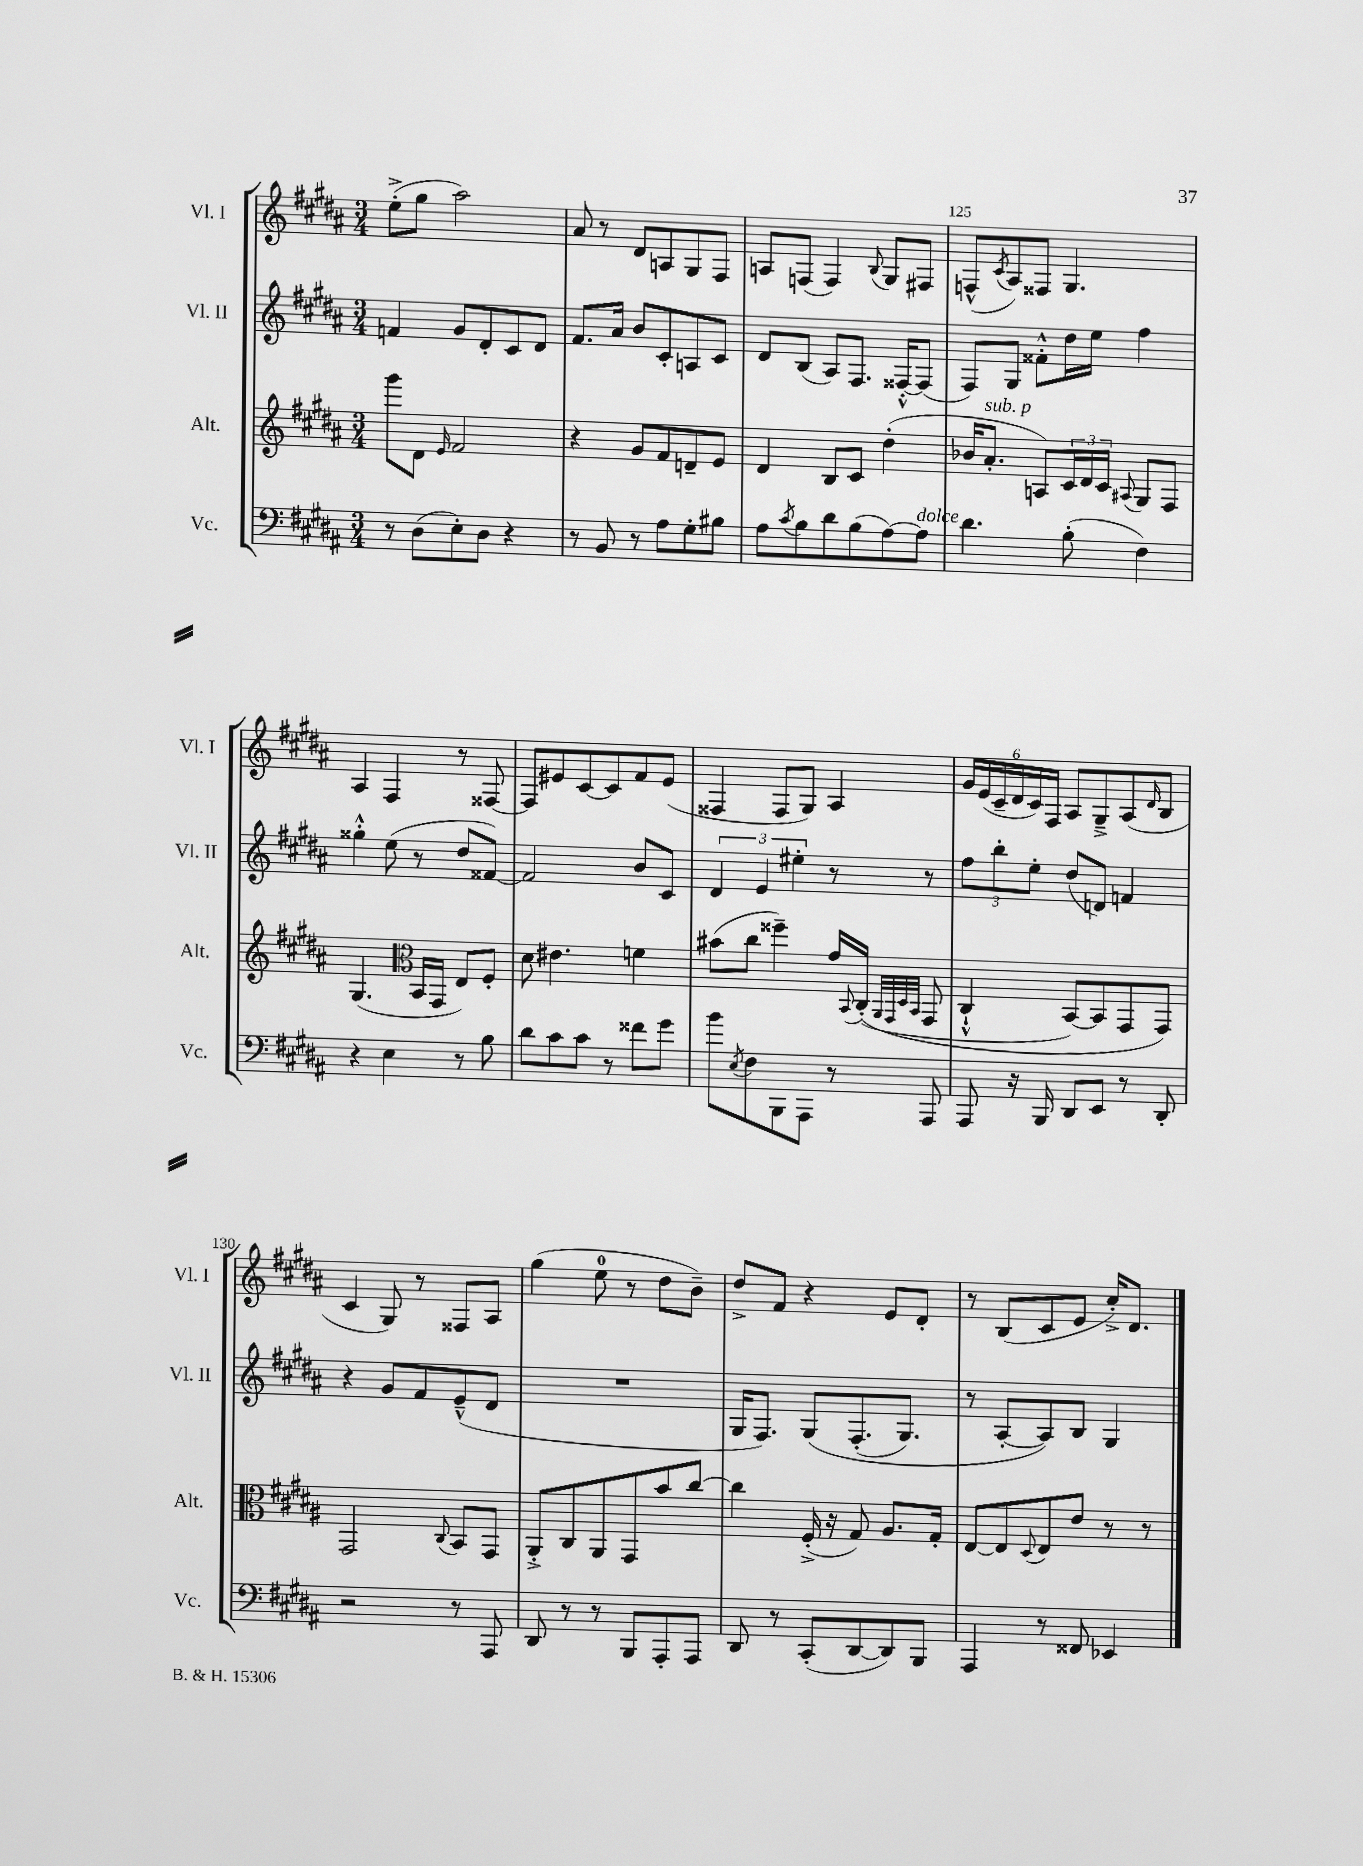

**kern	**kern	**kern	**kern
*staff4	*staff3	*staff2	*staff1
*clefF4	*clefG2	*clefG2	*clefG2
*k[f#c#g#d#a#]	*k[f#c#g#d#a#]	*k[f#c#g#d#a#]	*k[f#c#g#d#a#]
*M3/4	*M3/4	*M3/4	*M3/4
8r	8ggg#	4f	(8ee'^
(8D#	8d#	.	8gg#
.	16qqe	.	.
8E')	2f#	8g#	2aa#)
8D#	.	8d#'	.
4r	.	8c#	.
.	.	8d#	.
=	=	=	=
8r	4r	8.f#	8a#
8BB	.	.	8r
.	.	16a#	.
8r	8g#	8b	8d#
8A#	8f#	8c#'	8A
8G#'	8d~	8A	8G#
8B#	8e	8c#	8F#
=	=	=	=
8A#	4d#	8d#	8A
8qc#	.	.	.
8B	.	(8B	(8F
8d#	8B	8A#)	4F)
(8B	8c#	8.F#	.
.	.	.	8qqB
[8A#)	(4dd#'	.	8G#
.	.	[16F##'^^	.
8A#]	.	(8F##]	8F#
=	=	=	=
4.d#	16b-	8F#)	(8F^^
.	8.a#'	.	.
.	.	.	8qc#
.	.	8G#	8A#)
.	8A)	8f##'^^	8F##
(8B'	24c#	16dd#	4.G#
.	24d#	.	.
.	.	16ee	.
.	24c#	.	.
.	8qqA#	.	.
4F#)	8G#	4ff#	.
.	8F#	.	.
=	=	=	=
4r	(4.G#	4gg##'^^	4A#
4E	.	(8ee	4F#
*	*clefC3	*	*
.	16BB	8r	.
.	16GG#	.	.
8r	8E)	8dd#	8r
8B	8F#'	[8f##)	[8F##
=	=	=	=
8d#	8d#	2f##]	8F##]
8c#	4.e#	.	8e#
8c#	.	.	[8c#
8r	.	.	8c#]
8f##	4f	8b	8f#
8g#	.	8c#	(8e#
=	=	=	=
8b	(8b#	6d#	4F##
8qE	.	.	.
8F#	8cc#	.	.
.	.	6e	.
8BBB	4ff##~)	.	8F##
.	.	6ee#'	.
8AAA#	.	.	8G#)
8r	16g#	8r	4A#
.	8qqBB	.	.
.	&((16C#'	.	.
.	32qqAA#	.	.
.	32qqGG#	.	.
.	32qqD#	.	.
.	32qqBB	.	.
8AAA#	8GG#	8r	.
=	=	=	=
8AAA#	4C#`^^	12ff#	24g#
.	.	.	(24e
.	.	12bb'	24c#~
16r	.	.	24d#
.	.	12ee'	24c#)
16BBB	.	.	.
.	.	.	24F#
8DD#	[8BB)	(8dd#	8A#
8EE	8BB]	8d)	8G#~^
8r	8GG#	4f	(8A#
.	.	.	16qqd#
8DD#'	8GG#&)	.	8B
=	=	=	=
2r	2GG#	4r	4c#
.	.	8g#	8G#)
.	.	8f#	8r
.	8qqC#	.	.
8r	8BB	(8e~^^	8F##
8AAA#	8GG#	8d#	8A#
=	=	=	=
8DD#	8AA#'^	2.r	(4gg#
8r	8C#	.	.
8r	8AA#	.	8ee
8BBB	8GG#	.	8r
8AAA#'	8b	.	8dd#
8AAA#	[8cc#	.	8b~)
=	=	=	=
8DD#	4cc#]	16G#	8dd#^
.	.	8.F#)	.
8r	.	.	8f#
(8CC#'	(16F#'^	&(8G#	4r
.	16r	.	.
[8DD#	8G#)	(8.F#'	.
8DD#])	8.A#	.	8e
.	.	8.G#)	.
8BBB	.	.	8d#'
.	16G#'	.	.
=	=	=	=
4AAA#	[8E	8r	8r
.	8E]	[8A#'	(8B
.	8qqD#	.	.
8r	8E	8A#]&)	8c#
8FF##	8e	8B	8e
4EE-	8r	4G#	16cc#'^)
.	.	.	8.d#
.	8r	.	.
==	==	==	==
*-	*-	*-	*-
